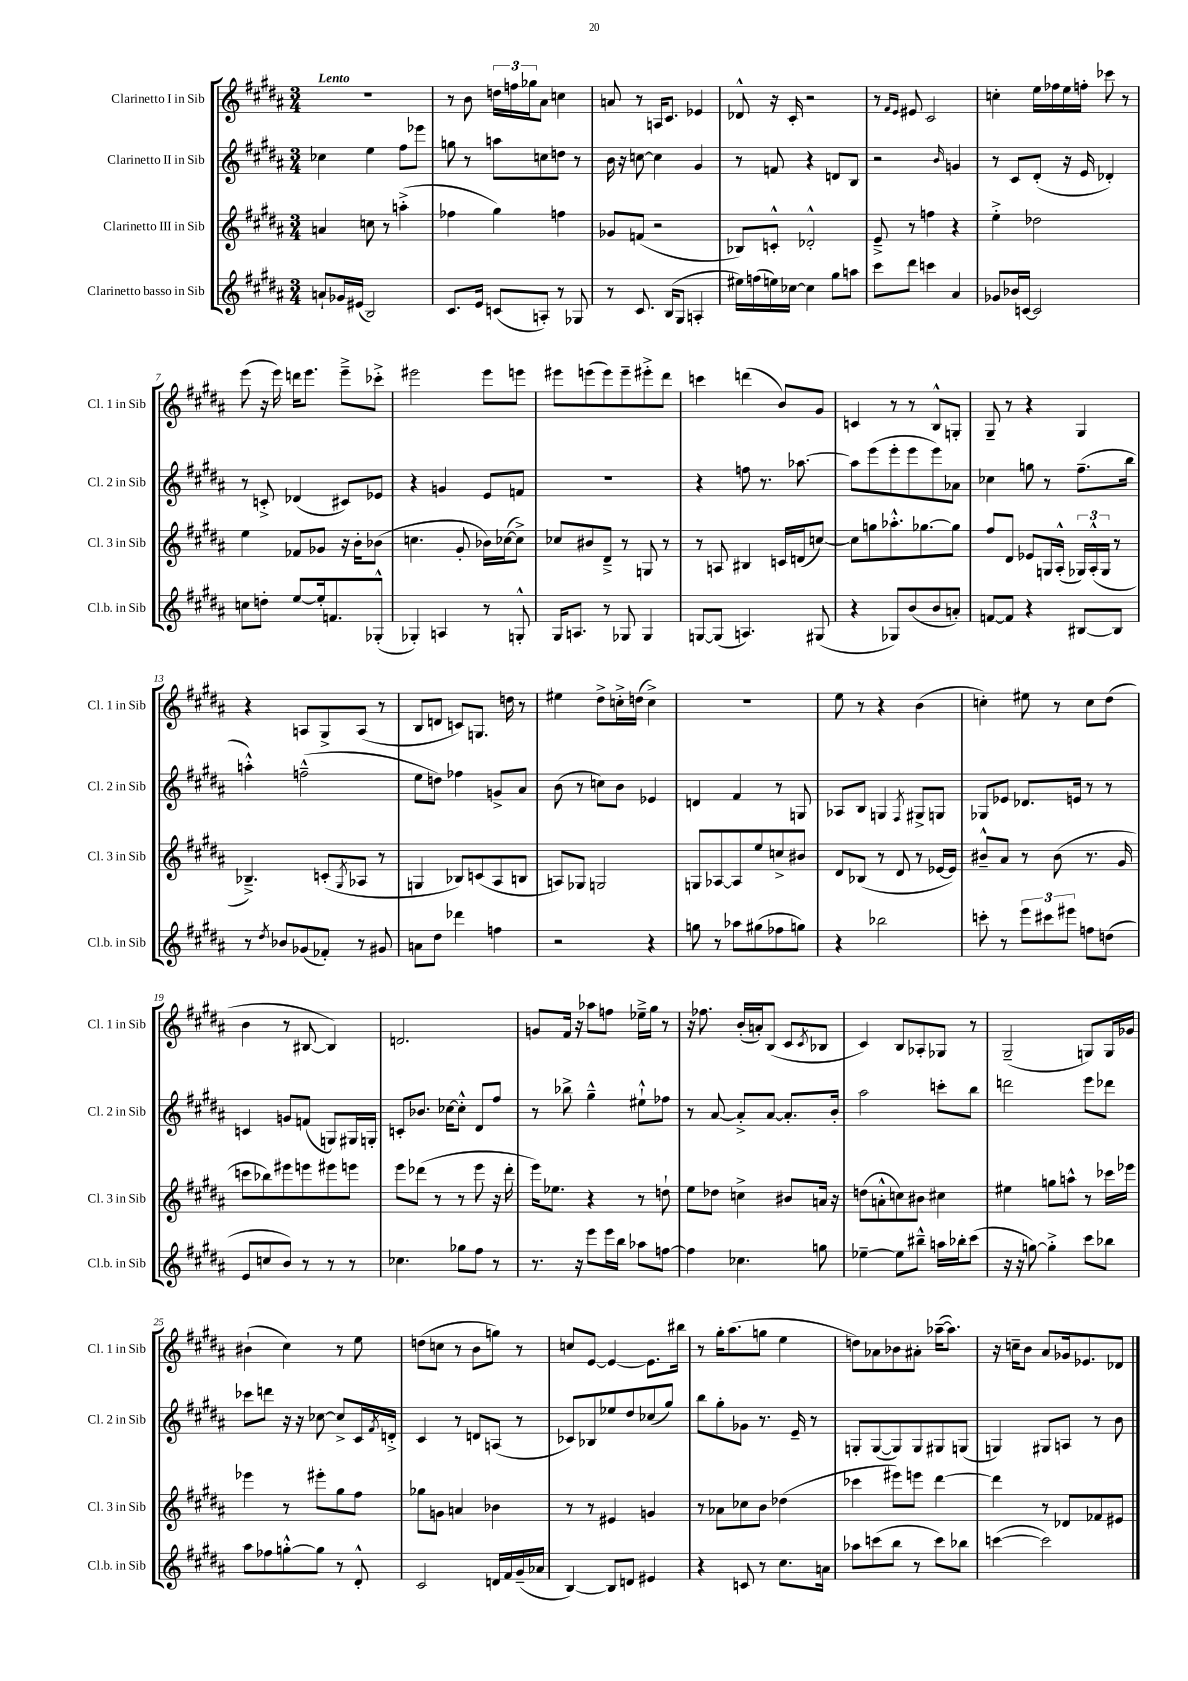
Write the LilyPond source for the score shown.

<<
\new StaffGroup <<
\new Staff = "s0" \with { instrumentName = "Clarinetto I in Sib" shortInstrumentName = "Cl. 1 in Sib" } {
    \clef treble \key b \major \numericTimeSignature \time 3/4 \tempo "Lento"
    R2. |
    r8 b'8 \tuplet 3/2 { d''16 f''16 ges''16 } ais'8 c''4 |
    a'8 r8 a16 cis'8. ees'4 |
    des'8-^ r16 cis'16-. r2 |
    r8 \grace { fis'16 e'16 } eis'8 cis'2 |
    c''4-. e''16 fes''16 e''16 f''16-. ces'''8 r8 |
    e'''8( r16 e'''16) d'''16 e'''8. e'''8---> ces'''8-.-> |
    eis'''2 eis'''8 e'''8 |
    eis'''8 e'''8( e'''8) e'''8-- eis'''8-.-> dis'''8 |
    c'''4 d'''4( b'8) gis'8 |
    c'4 r8 r8 b8-^ g8-. |
    gis8-- r8 r4 gis4 |
    r4 a8 gis8-> a8( r8 |
    b8 d'8 c'8) g8. d''16 r8 |
    eis''4 dis''8-> c''16-.-> d''16( c''4->) |
    R2. |
    e''8 r8 r4 b'4( |
    c''4-.) eis''8 r8 c''8 dis''8( |
    b'4 r8 bis8~ bis4) |
    d'2. |
    g'8 fis'16 r16 aes''8 f''8 ees''16---> gis''16 r8 |
    r16 fes''8. b'16-.( a'16-.) b8( cis'8 \acciaccatura { cis'8 } bes8 |
    cis'4) b8 aes8-. ges8 r8 |
    gis2--( g8) g16 ges'16 |
    bis'4-!( cis''4) r8 e''8 |
    d''8( c''8 r8 b'8 g''8) r8 |
    c''8 e'8~ e'4~ e'8. bis''16 |
    r8 gis''16-. ais''8.( g''8 e''4 |
    d''8) aes'8 bes'8 ais'8-. aes''16~--( aes''8.) |
    r16 c''16-- b'8 ais'8 ges'16 ees'8. des'8 \bar "|." |
}
\new Staff = "s1" \with { instrumentName = "Clarinetto II in Sib" shortInstrumentName = "Cl. 2 in Sib" } {
    \clef treble \key b \major \numericTimeSignature \time 3/4
    ces''4 e''4 fis''8 ees'''8 |
    g''8 r8 a''8 c''8 d''8 r8 |
    b'16 r16 c''8~ c''4 gis'4 |
    r8 f'8 r4 d'8 b8 |
    r2 \grace { b'16 } g'4 |
    r8 cis'8 dis'8-.( r16 e'16 des'4-.) |
    r8 c'8-.-> des'4( cis'8) ees'8 |
    r4 g'4 e'8 f'8 |
    R2. |
    r4 f''8 r8. aes''8.~ |
    aes''8 e'''8( e'''8-. e'''8 e'''8) aes'8 |
    ces''4 g''8 r8 fis''8.--( b''16 |
    a''4-.-^) f''2---^( |
    e''8 d''8) fes''4 g'8-> ais'8 |
    b'8( r8 c''8) b'8 ees'4 |
    d'4 fis'4 r8 g8 |
    aes8 b8 g4 \acciaccatura { fis8 } gis8-> g8 |
    ges8 ees'8 des'8. e'16 r8 r8 |
    c'4 g'8 f'8( g8) gis16 g16-. |
    c'8-. bes'8. ces''16~ ces''8-.-^ dis'8 fis''8 |
    r8 bes''8-> gis''4---^ eis''8-!-^ fes''8 |
    r8 ais'8~ ais'8-.-> ais'8~ ais'8.-. b'16-. |
    ais''2 c'''8-. b''8 |
    d'''2 e'''8 des'''8 |
    ces'''8 d'''8 r16 r16 ces''8~ ces''8-> cis'16 \acciaccatura { fis'8 } d'16-.-> |
    cis'4 r8 d'8 a8( r8 |
    ces'8) bes8 ees''8 dis''8 ces''8( gis''8) |
    b''8 gis''8-. ges'8 r8. e'16-- r8 |
    g8-. g8~( g8) g8 gis8 g8( |
    g4) gis8 a8 r8 b'8 \bar "|." |
}
\new Staff = "s2" \with { instrumentName = "Clarinetto III in Sib" shortInstrumentName = "Cl. 3 in Sib" } {
    \clef treble \key b \major \numericTimeSignature \time 3/4
    a'4 c''8 r8 a''4-.->( |
    fes''4 gis''4) f''4 |
    ges'8 f'8( r2 |
    bes8) c'8-.-^ des'2-.-^ |
    e'8---> r8 f''4 r4 |
    e''4-.-> des''2 |
    e''4 fes'8 ges'8 r16 b'16-. bes'8( |
    c''4. gis'8-. bes'16) ces''16~( ces''8->) |
    ces''8 bis'8 dis'8---> r8 g8 r8 |
    r8 a8 bis4 c'16 d'16( c''8~) |
    c''8 g''8 aes''8.-.-^ ges''8.~ ges''8 |
    fis''8 dis'8 ees'8 g16 ais16-.-^( \tuplet 3/2 { ges16) ais16-.-^( ges16 } r8 |
    bes4.--->) c'8-.( \acciaccatura { gis8 } aes8 r8 |
    g4 bes8) c'8( ais8 b8 |
    a8) ges8 g2 |
    g8 aes8~ aes8 e''8 c''8-> bis'8 |
    dis'8 bes8( r8 dis'8 r8 ees'16~ ees'16) |
    bis'8---^ ais'8 r8 bis'8( r8. gis'16 |
    c'''8 bes''8) eis'''8 e'''8 eis'''8 e'''8 |
    e'''8 des'''8( r8 r8 e'''8 r16 des'''16-. |
    e'''16) ees''8. r4 r8 d''8-! |
    e''8 des''8 c''4-> bis'8 a'16 r16 |
    d''8( a'8-.-^ c''8) bis'8 cis''4 |
    eis''4 g''8 a''8-^ r8 ces'''16 ees'''16 |
    ees'''4 r8 eis'''8-. gis''8 fis''8 |
    ges''8 g'8 a'4 bes'4 |
    r8 r8 eis'4 g'4 |
    r8 aes'8 ces''8 b'8 des''4( |
    ces'''4 eis'''8) e'''8 dis'''4~ |
    dis'''4 r8 des'8 fes'8 eis'8 \bar "|." |
}
\new Staff = "s3" \with { instrumentName = "Clarinetto basso in Sib" shortInstrumentName = "Cl.b. in Sib" } {
    \clef treble \key b \major \numericTimeSignature \time 3/4
    a'8-! ges'16 eis'16( b2) |
    cis'8. e'16 c'8( a8-.) r8 ges8 |
    r8 cis'8. b16( gis8 a4-. |
    eis''16) f''16( e''16) ces''16~ ces''4 gis''8 a''8 |
    cis'''8 dis'''8 c'''4 ais'4 |
    ges'8 bes'16 c'16~ c'2 |
    c''8 d''8-. e''8~ e''16-. f'8. ges8-.-^( |
    ges4-.) a4 r8 g8-.-^ |
    gis16 a8. r8 ges8 ges4 |
    g8~ g8( a4.) gis8( |
    r4 ges8) b'8( b'8 a'8-.) |
    f'8~ f'8 r4 bis8~ bis8 |
    r8 \acciaccatura { dis''8 } bes'8 ges'8( fes'8-.) r8 gis'8 |
    a'8 dis''8 des'''4 f''4 |
    r2 r4 |
    g''8 r8 aes''8 gis''8( fes''8 g''8) |
    r4 bes''2 |
    c'''8-. r8 \tuplet 3/2 { e'''8 cis'''8 eis'''8 } f''8 d''8( |
    e'8 c''8 b'8) r8 r8 r8 |
    ces''4. ges''8 fis''8 r8 |
    r8. r16 e'''8 e'''16 b''16 aes''8 f''8~ |
    f''4 ces''4. g''8 |
    ees''4~-- ees''8 bis''8---^ a''16 bes''16-. cis'''8( |
    r16 r16 g''8~) g''4-.-> cis'''8 bes''8 |
    ais''8 fes''8 g''8~-.-^ g''8 r8 dis'8-.-^ |
    cis'2 d'16 fis'16 gis'16--( aes'16 |
    b4~) b8 d'8 eis'4 |
    r4 c'8 r8 cis''8. a'16 |
    aes''8 c'''8( b''8 r8 c'''8) bes''8 |
    c'''4~( c'''2) \bar "|." |
}
>>
>>
